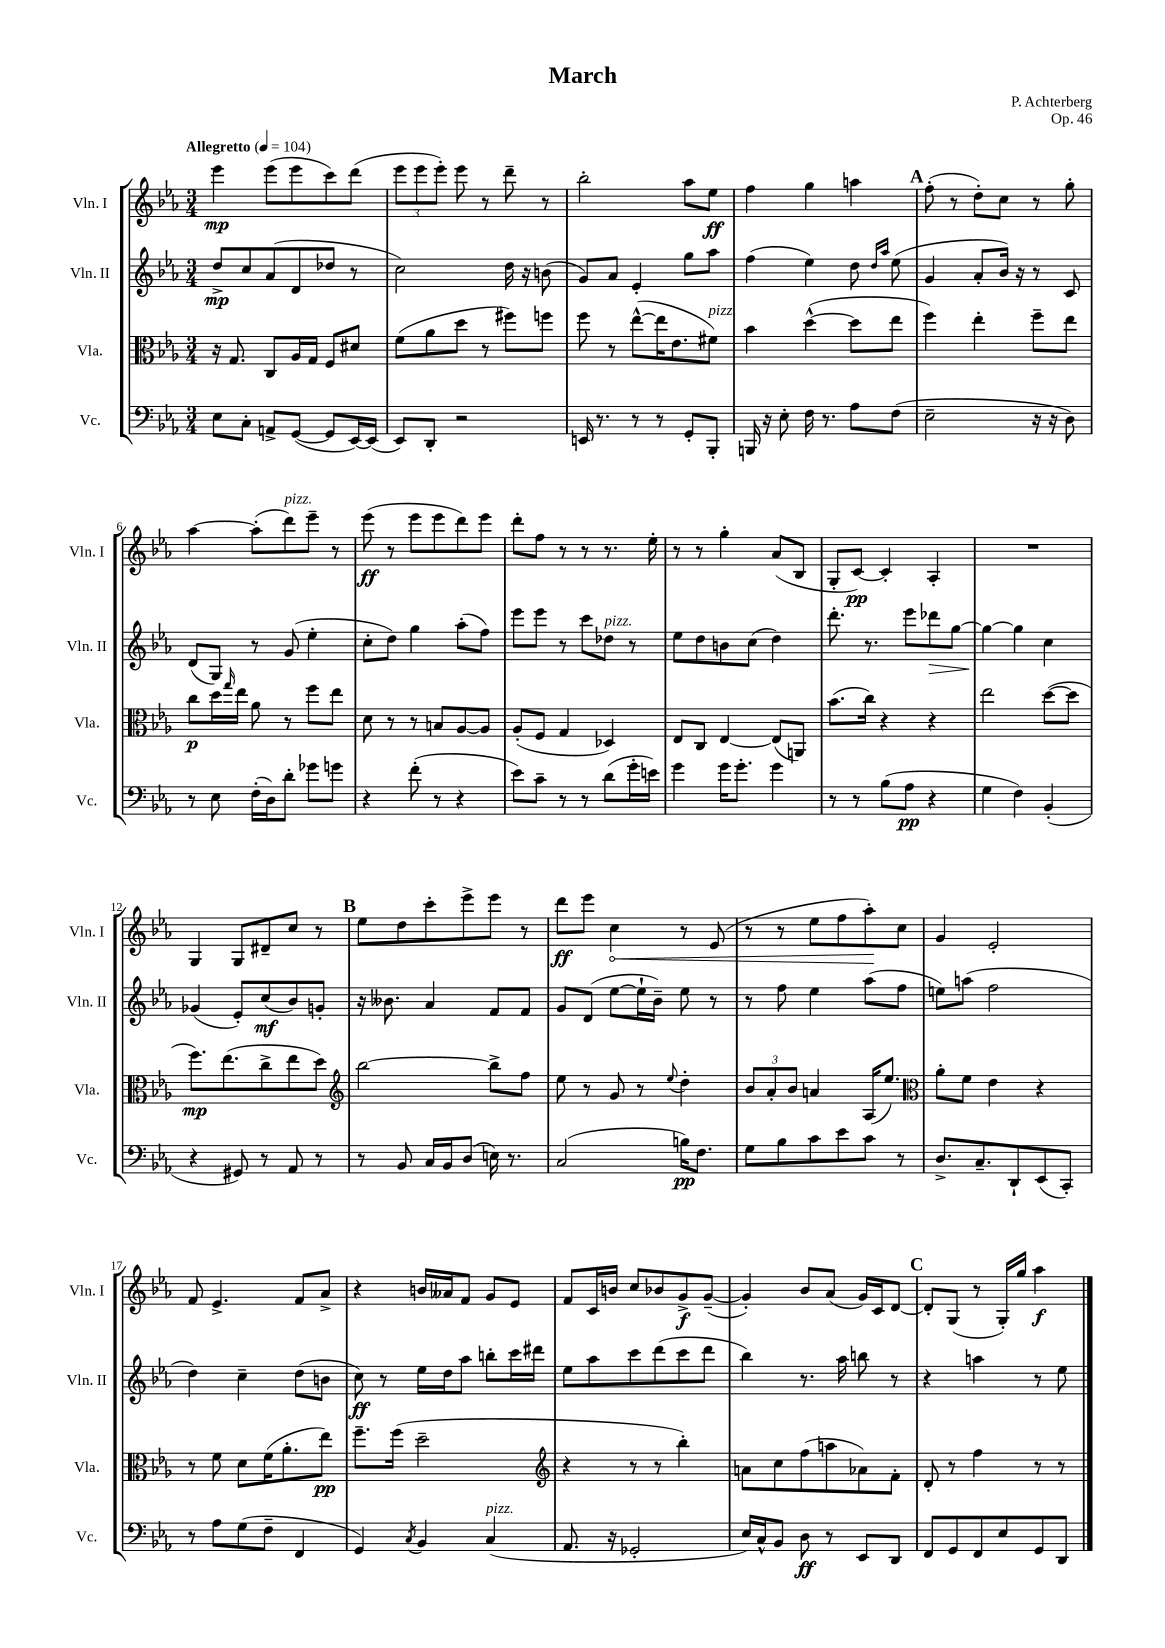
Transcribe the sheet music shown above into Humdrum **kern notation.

**kern	**kern	**kern	**kern
*staff4	*staff3	*staff2	*staff1
*clefF4	*clefC3	*clefG2	*clefG2
*k[b-e-a-]	*k[b-e-a-]	*k[b-e-a-]	*k[b-e-a-]
*M3/4	*M3/4	*M3/4	*M3/4
*MM104	*MM104	*MM104	*MM104
8E-	16r	8dd^	4eee-
.	8.G	.	.
8C'	.	8cc	.
8AA^	8C	(8a-	(8eee-
([8GG	16A-	8d	8eee-
.	16G	.	.
8GG]	8F	8dd-	8ccc)
[16EE-)	8d#	8r	(8ddd
(16EE-]	.	.	.
=	=	=	=
8EE-)	(8f	2cc)	12eee-
.	.	.	12eee-
8DD'	8a-	.	.
.	.	.	12eee-')
2r	8dd	.	8eee-
.	8r	.	8r
.	8ff#)	16dd	8ddd~
.	.	16r	.
.	8ff	(8b	8r
=	=	=	=
16EE	8ff	8g)	2bb-'
8.r	.	.	.
.	8r	8a-	.
8r	([8ee-^^	4e-'	.
8r	16ee-]	.	.
.	8.e-	.	.
8GG'	.	8gg	8aa-
8BBB-'	8f#)	8aa-	8ee-
=	=	=	=
16BBB	4b-	(4ff	4ff
16r	.	.	.
8E-'	.	.	.
16F	([4dd^^	4ee-)	4gg
8.r	.	.	.
8A-	8dd]	8dd	4aa
.	.	16qqdd	.
.	.	16qqaa-	.
(8F	8ee-	(8ee-	.
=	=	=	=
2E-~	4ff)	4g	(8ff'
.	.	.	8r
.	4ee-'	8a-'	8dd')
.	.	16b-)	8cc
.	.	16r	.
16r	8ff~	8r	8r
16r	.	.	.
8D)	8ee-	8c	8gg'
=	=	=	=
8r	8cc	(8d	[4aa-
8E-	16dd	8G)	.
.	16qqgg	.	.
.	16ee-	.	.
(16F'	8a-	8r	(8aa-']
16D)	.	.	.
8d'	8r	(8g	8ddd)
8g-	8ff	4ee-'	8eee-~
8g	8ee-	.	8r
=	=	=	=
4r	8d	8cc'	(8eee-
.	8r	8dd)	8r
(8f'	8r	4gg	8eee-
8r	8B	.	8eee-
4r	[8A-	(8aa-'	8ddd)
.	8A-]	8ff)	8eee-
=	=	=	=
8e-)	(8A-'	8eee-	8ddd'
8c~	8F	8eee-	8ff
8r	4G	8r	8r
8r	.	8ccc	8r
(8d	4D-)	8dd-	8.r
16g'	.	8r	.
16e)	.	.	16ee-'
=	=	=	=
4g	8E-	8ee-	8r
.	8C	8dd	8r
16g	[4E-	8b	4gg'
8.g'	.	.	.
.	.	(8cc	.
4g	(8E-]	4dd)	(8a-
.	8AA)	.	8B-
=	=	=	=
8r	(8.b-	8.ddd'	8G'
8r	.	.	[8c)
.	16cc)	8.r	.
(8B-	4r	.	4c']
8A-	.	8eee-	.
4r	4r	8ddd-	4A-'
.	.	[8gg	.
=	=	=	=
4G	2ee-	4gg_	2.r
4F)	.	4gg]	.
(4BB-'	([8dd	4cc	.
.	8dd]	.	.
=	=	=	=
4r	8.ff)	(4g-	4G
.	(8.ee-	.	.
8GG#)	.	8e-')	8G
8r	8cc^	(8cc	8d#~
8AA-	8ee-	8b-)	8cc
8r	8dd)	8g'	8r
=	=	=	=
*	*clefG2	*	*
8r	[2bb-	16r	8ee-
.	.	8.b--	.
8BB-	.	.	8dd
16C	.	4a-	8ccc'
16BB-	.	.	.
(8D	.	.	8eee-^
16E)	8bb-^]	8f	8eee-
8.r	.	.	.
.	8ff	8f	8r
=	=	=	=
(2C	8ee-	8g	8ddd
.	8r	(8d	8eee-
.	8g	[8ee-	4cc
.	8r	16ee-`]	.
.	.	16b-~)	.
.	8qqee-	.	.
16B)	4dd'	8ee-	8r
8.F	.	.	.
.	.	8r	(8e-
=	=	=	=
8G	12b-	8r	8r
.	12a-'	.	.
8B-	.	8ff	8r
.	12b-	.	.
8c	4a	4ee-	8ee-
8e-	.	.	8ff
8c	(16A-	(8aa-	8aa-')
.	8.ee-)	.	.
8r	.	8ff	8cc
=	=	=	=
*	*clefC3	*	*
8.D^	8a-'	8ee)	4g
.	8f	(8aa	.
8.C~	.	.	.
.	4e-	2ff	2e-'
8DD`	.	.	.
(8EE-	4r	.	.
8CC')	.	.	.
=	=	=	=
8r	8r	4dd)	8f
8A-	8f	.	4.e-^
(8G	8d	4cc~	.
8F~	(16f	.	.
.	8.a-'	.	.
4FF	.	(8dd	8f
.	8ee-)	8b	8a-^
=	=	=	=
4GG)	8.ff~	8cc)	4r
.	.	8r	.
.	(16ff	.	.
8qC	.	.	.
4BB-	2dd~	16ee-	16b
.	.	16dd	16a--
.	.	8aa-	8f
(4C	.	8bb'	8g
.	.	16ccc	8e-
.	.	16ddd#	.
=	=	=	=
*	*clefG2	*	*
8.AA-	4r	8ee-	8f
.	.	8aa-	16c
16r	.	.	16b
2GG-'	8r	8ccc	8cc
.	8r	(8ddd	8b-
.	4bb-')	8ccc	8g^
.	.	8ddd	([8g~
=	=	=	=
16E-)	8a	4bb-)	4g'])
16C^^	.	.	.
8BB-	8cc	.	.
8D	(8ff	8.r	8b-
8r	8aa	.	(8a-
.	.	16aa-	.
8EE-	8a-)	8bb	16g)
.	.	.	16c
8DD	8f'	8r	[8d
=	=	=	=
8FF	8d'	4r	8d']
8GG	8r	.	(8G
8FF	4ff	4aa	8r
8E-	.	.	16G')
.	.	.	16gg
8GG	8r	8r	4aa-
8DD	8r	8ee-	.
==	==	==	==
*-	*-	*-	*-
